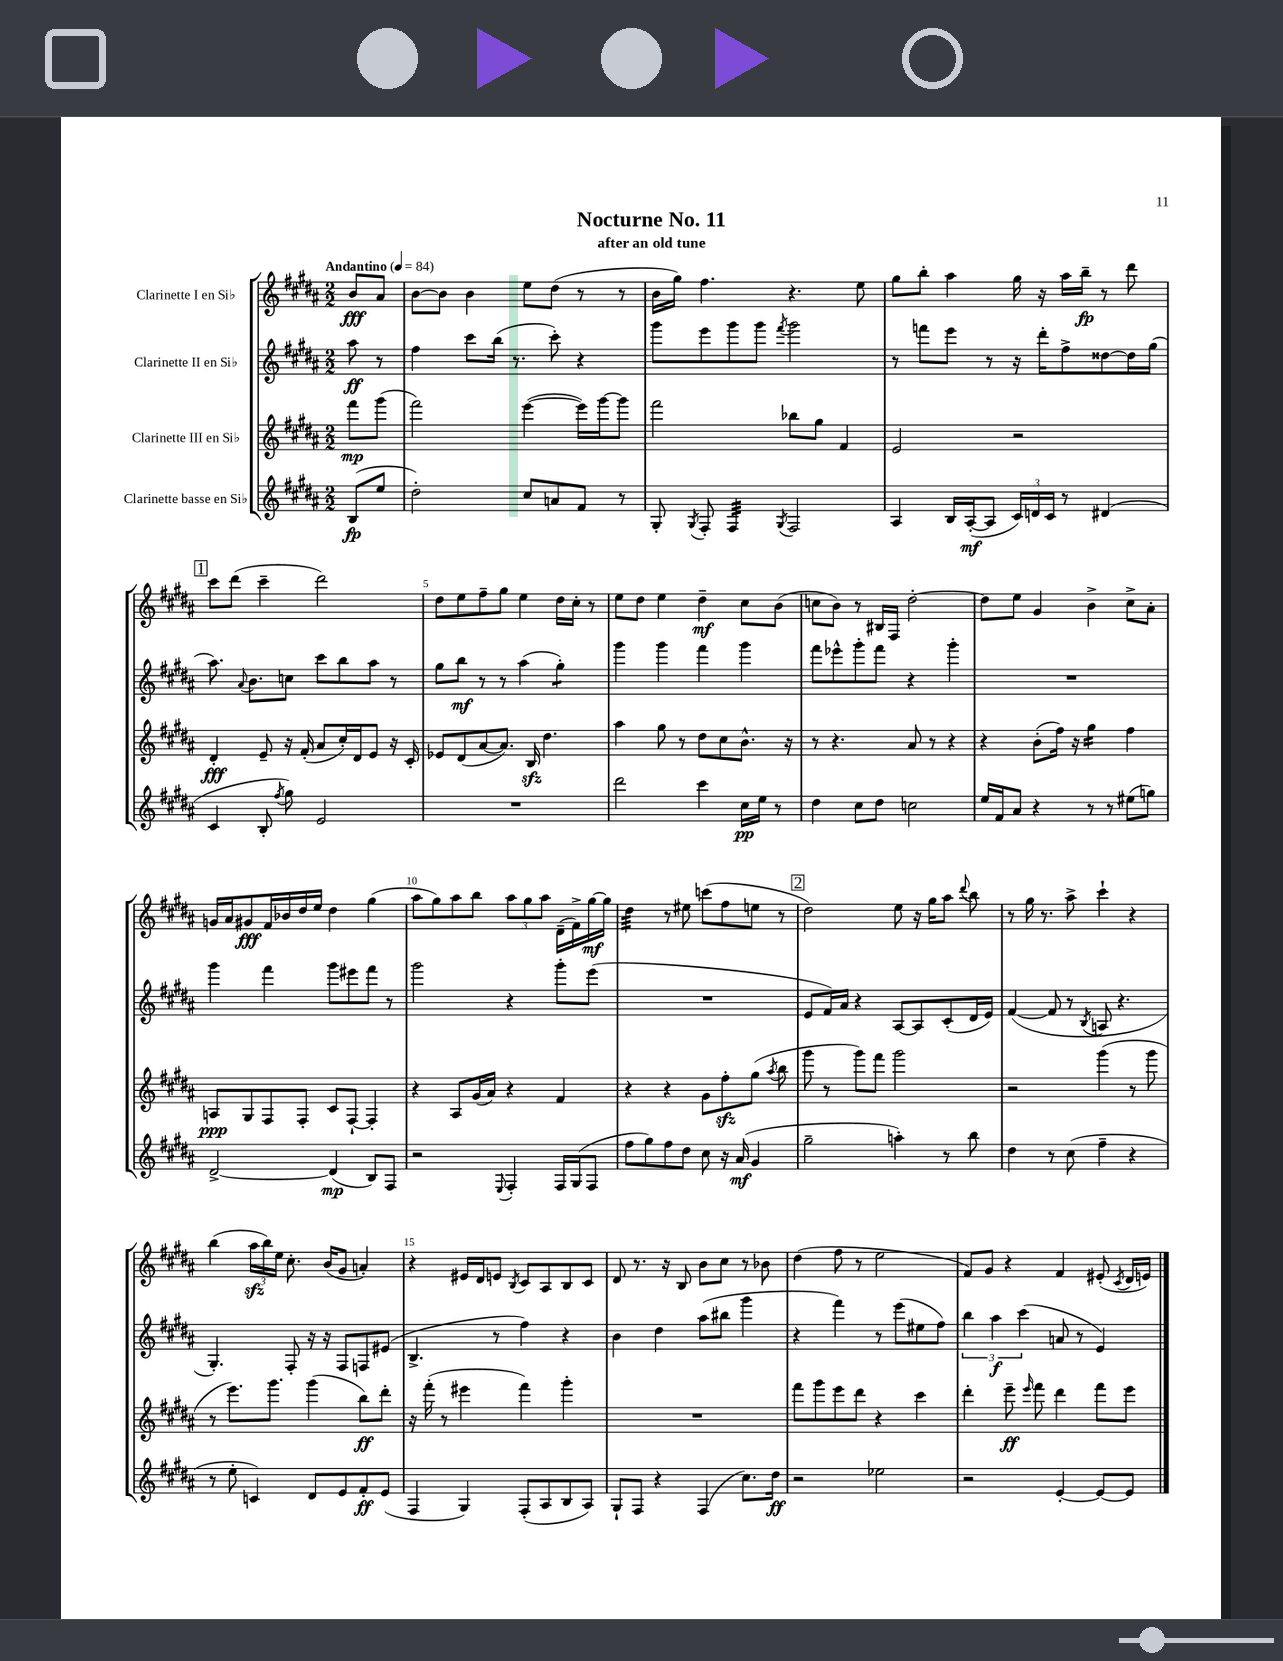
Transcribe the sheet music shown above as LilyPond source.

\header { title = "Nocturne No. 11" subtitle = "after an old tune" }
<<
\new StaffGroup <<
\new Staff = "s0" \with { instrumentName = "Clarinette I en Sib" } {
    \clef treble \key b \major \numericTimeSignature \time 2/2 \partial 4 \tempo "Andantino" 4 = 84
    \autoBeamOff b'8[\fff ais'8] |
    b'8[~ b'8] b'4 e''8[ dis''8]( r8 r8 |
    b'16[ gis''16]) fis''4. r4. e''8 |
    gis''8[ b''8]-. ais''4 gis''16 r16 ais''16[ b''16]--\fp r8 dis'''8 |
    \mark \markup { \box "1" } cis'''8[ dis'''8]( cis'''4-- dis'''2) |
    dis''8[ e''8 fis''8-- gis''8] e''4 dis''16[ cis''16]-. r8 |
    e''8[ dis''8] e''4 dis''4--\mf cis''8[ b'8]( |
    c''8[ b'8]) r8 bis16[ fis16] dis''2~-. |
    dis''8[ e''8] gis'4 b'4-> cis''8[-> ais'8]-. |
    g'16[ ais'16 gis'8\fff fis'16 bes'16 dis''16 e''16] dis''4 gis''4( |
    ais''8[ gis''8) ais''8 b''8] \tuplet 3/2 { ais''8[ gis''8 ais''8] } dis'16[--( fis'16->) gis''16~\mf gis''16] |
    dis''4:32 r8 eis''8 c'''8[( fis''8 e''8] r8 |
    \mark \markup { \box "2" } dis''2) e''8 r16 gis''16[ ais''8] \appoggiatura { dis'''8 } b''8 |
    r8 gis''16 r8. ais''8-> cis'''4-! r4 |
    b''4( \tuplet 3/2 { ais''16[\sfz b''16) e''16] } cis''8.-. b'16[( gis'8] a'4-.) |
    r4 eis'16[ dis'16 e'8] \acciaccatura { b8 } cis'8[ ais8 b8 cis'8] |
    dis'8 r8. r16 b8 b'8[ cis''8] r8 bes'8 |
    dis''4( fis''8 r8 e''2 |
    fis'8[) gis'8] r4 fis'4 eis'8-.( \acciaccatura { cis'8 } dis'16[ e'16]) \bar "|." |
}
\new Staff = "s1" \with { instrumentName = "Clarinette II en Sib" } {
    \clef treble \key b \major \numericTimeSignature \time 2/2 \partial 4
    \autoBeamOff ais''8\ff r8 |
    fis''4 cis'''8[ b''16]( r8. cis'''8-.) r4 |
    gis'''8[ e'''8 gis'''8 gis'''8] \acciaccatura { fis'''8 } gis'''2 |
    r8 f'''8[ e'''8] r8 r16 dis'''16[-. fis''8-> disis''8~ disis''16 gis''16]( |
    \mark \markup { \box "1" } ais''8.) \appoggiatura { ais'8 } b'8.[ c''8] cis'''8[ b''8 ais''8] r8 |
    gis''8[ b''8]\mf r8 r8 ais''4( gis''4:8-.) |
    gis'''4 gis'''4 fis'''4 gis'''4 |
    fis'''8[ ees'''8-^ gis'''8-. fis'''8] r4 gis'''4-. |
    R1 |
    gis'''4 fis'''4 gis'''8[ eis'''8 fis'''8] r8 |
    gis'''2 r4 gis'''8[-. e'''8]( |
    R1 |
    \mark \markup { \box "2" } e'8[ fis'16) ais'16] r4 ais8[~ ais8 cis'8-.( dis'16 e'16]) |
    fis'4~( fis'8 r8 \acciaccatura { b8 } a8 r4. |
    gis4.-.) fis8-. r16 r16 fis8[ f8 eis'8]( |
    b4.-> r8 fis''4) r4 |
    b'4 dis''4 ais''8[( bis''8] gis'''4 |
    r4 fis'''4) r8 e'''8[( eis''8 fis''8]) |
    \tuplet 3/2 { b''4 ais''4\f cis'''4( } a'8 r8 e'4) \bar "|." |
}
\new Staff = "s2" \with { instrumentName = "Clarinette III en Sib" } {
    \clef treble \key b \major \numericTimeSignature \time 2/2 \partial 4
    \autoBeamOff fis'''8[\mp gis'''8]( |
    fis'''2) e'''4~( e'''16[) gis'''16~ gis'''8] |
    fis'''2 bes''8[ gis''8] fis'4 |
    e'2 r2 |
    \mark \markup { \box "1" } dis'4-.\fff e'8-- r16 fis'16-.( ais'8[ cis''16-.) dis'16 e'8] r16 cis'16-. |
    ees'8[ dis'8( ais'8~ ais'8.]) b16\sfz dis''4. |
    ais''4 gis''8 r8 dis''8[ cis''8 b'8.]-^ r16 |
    r8 r4. ais'8 r8 r4 |
    r4 b'8[-.( fis''16]) r16 gis''4:16 fis''4 |
    a8[\ppp gis8 fis8 fis8]-. cis'8[ fis8]~-! fis4-. |
    r4 ais8[ gis'16( ais'16]) r4 fis'4 |
    r4 r4 gis'8[ fis''8-.\sfz gis''8]( \acciaccatura { ais''8 } b''8 |
    \mark \markup { \box "2" } gis'''8 r8 gis'''8[) fis'''8] gis'''2 |
    r2 gis'''4( r8 gis'''8 |
    r8 e'''8.[) gis'''8.] gis'''4( b''8[\ff) dis'''8]-. |
    r16 fis'''16-.( r8 eis'''4 fis'''4) gis'''4-. |
    R1 |
    fis'''8[ gis'''8 e'''8 dis'''8] r4 cis'''4 |
    dis'''4-. e'''8--\ff \grace { e'''16 } fis'''8 dis'''4 fis'''8[ e'''8] \bar "|." |
}
\new Staff = "s3" \with { instrumentName = "Clarinette basse en Sib" } {
    \clef treble \key b \major \numericTimeSignature \time 2/2 \partial 4
    \autoBeamOff b8[\fp( e''8] |
    dis''2-.) cis''8[ a'8 fis'8] r8 |
    gis8-. \acciaccatura { gis8 } fis8-. fis4:32 \acciaccatura { gis8 } fis2 |
    ais4 b16[ ais16~-.\mf( ais8] \tuplet 3/2 { cis'16[) d'16 cis'16] } r8 dis'4( |
    \mark \markup { \box "1" } cis'4 b8-. \acciaccatura { fis''8 } gis''8) e'2 |
    R1 |
    dis'''2 cis'''4 cis''16[\pp e''16] r8 |
    dis''4 cis''8[ dis''8] c''2 |
    e''16[ fis'16 ais'8] r4 r8 r8 eis''8[( g''8]) |
    dis'2~-> dis'4\mp( b8[) fis8] |
    r2 \appoggiatura { e8 } fis4-. fis16[ gis16( fis8] |
    fis''8[ gis''8) fis''8 dis''8] cis''8 r16 ais'16\mf( gis'4 |
    \mark \markup { \box "2" } gis''2-- a''4-.) r8 b''8 |
    dis''4 r8 cis''8( fis''4-- r4 |
    r8 e''8-. c'4) dis'8[ e'8 fis'8-.\ff e'8]( |
    fis4 gis4) fis8[-.( ais8 b8 ais8]) |
    gis8[-! fis8] r4 fis4( cis''8.[) dis''16]\ff |
    r2 ees''2 |
    r2 e'4~-. e'8[~ e'8] \bar "|." |
}
>>
>>
\layout { \context { \Score \override BarNumber.break-visibility = ##(#f #t #t) barNumberVisibility = #(every-nth-bar-number-visible 5) } }
